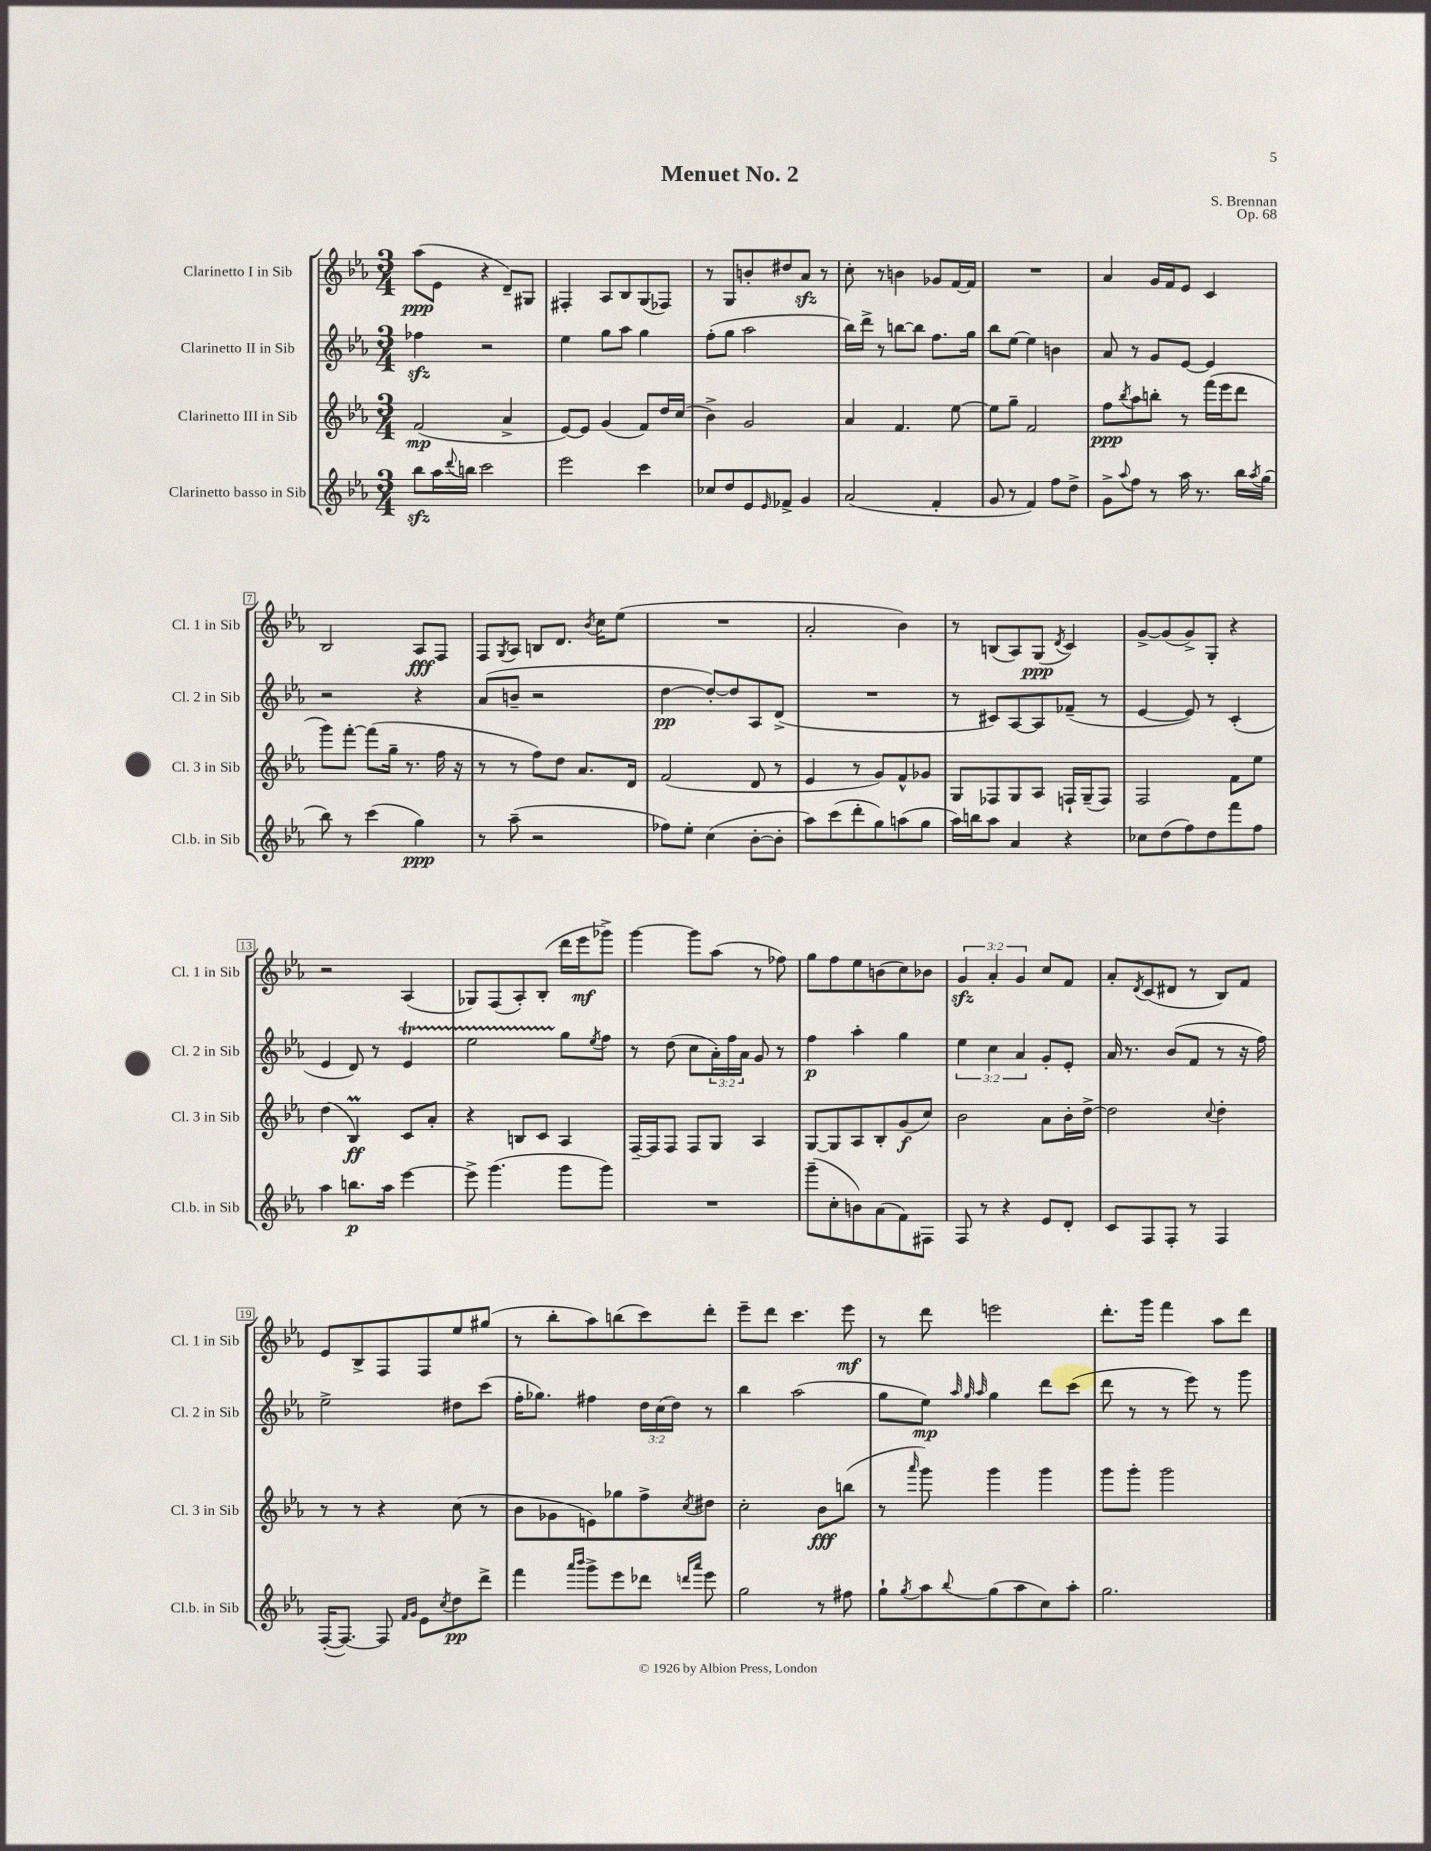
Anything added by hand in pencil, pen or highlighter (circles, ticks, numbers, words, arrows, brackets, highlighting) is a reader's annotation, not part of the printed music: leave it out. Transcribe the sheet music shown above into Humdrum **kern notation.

**kern	**kern	**kern	**kern
*staff4	*staff3	*staff2	*staff1
*clefG2	*clefG2	*clefG2	*clefG2
*k[b-e-a-]	*k[b-e-a-]	*k[b-e-a-]	*k[b-e-a-]
*M3/4	*M3/4	*M3/4	*M3/4
8bb-	(2f	4ff-	(8aa-
16aa-	.	.	8e-
8qqddd	.	.	.
16bb	.	.	.
2ccc	.	2r	4r
.	4a-^	.	8d~)
.	.	.	8G#
=	=	=	=
2eee-	[8e-)	4ee-	4F#'
.	8e-]	.	.
.	(4g	8gg	8A-
.	.	8aa-	8B-
4ccc	8f)	4gg	(8G
.	16dd	.	8F-)
.	(16cc	.	.
=	=	=	=
8cc-	4b-^)	(8ff'	8r
8dd	.	8gg	8G
8e-	2g	2aa-	8b'
16qqe-	.	.	.
8f-^	.	.	8dd#
4g	.	.	8a-
.	.	.	8r
=	=	=	=
(2a-	4a-	16bb-)	8cc'
.	.	16ddd^	.
.	.	8r	8r
.	4.f	[8bb	4b
.	.	8bb]	.
4f'	.	8.ff	8g-
.	[8ee-	.	[16f
.	.	16gg	16f]
=	=	=	=
8g	8ee-]	8bb-	2.r
8r	8gg~	[8ee-	.
4f)	2f	4ee-]	.
8ff	.	4b	.
8dd^	.	.	.
=	=	=	=
8g^	8ff	8a-	4a-
8qqaa-	8qbb-	.	.
8ff	8aa-	8r	.
8r	8bb'	8g	16g
.	.	.	16f
16aa-	8r	[8e-	8e-
8.r	.	.	.
.	(16fff	4e-]	4c
.	16eee-	.	.
16bb-	8ddd	.	.
8qaa-	.	.	.
(16gg	.	.	.
=	=	=	=
8bb-)	8ggg)	2r	2B-
8r	[8fff'	.	.
(4ccc	(8fff]	.	.
.	16gg~	.	.
.	8.r	.	.
4gg)	.	4r	8A-
.	16ff	.	8F
.	16r	.	.
=	=	=	=
8r	8r	(8a-	8F
.	.	.	8qG
(8aa-~	8r	8b~	8A-
2r	8ff)	2r	8B
.	8dd	.	8.d
.	8.a-	.	.
.	.	.	8qb-
.	.	.	16cc
.	.	.	(8ee-
.	16d	.	.
=	=	=	=
8ff-)	(2f	[4dd	2.r
8ee-'	.	.	.
(4cc	.	8dd'_)	.
.	.	8dd]	.
[8b-'	8d	8A-	.
8b-']	8r	(8d^	.
=	=	=	=
8aa-)	4e-	2.r	2a-'
(8ccc	.	.	.
8ddd'	8r	.	.
8gg)	8g)	.	.
(8aa	8f^^	.	4b-)
8gg	8g-	.	.
=	=	=	=
16aa-)	8G	8r	8r
16bb	.	.	.
8aa-	8F-	8c#)	(8B
4a-	8G	[8A-	8A-)
.	8A-	8A-]	(8G
.	.	.	8qd
4r	16F`	(8f-~	4c)
.	(16G~	.	.
.	8F)	8r	.
=	=	=	=
8cc-	2F	[4e-	[8g^
(8dd	.	.	(8g]
8ff)	.	8e-])	8g^)
8dd	.	8r	8G'
8fff	8f	(4c'	4r
8ff	8ee-	.	.
=	=	=	=
4aa-	(4dd	4e-	2r
8.bb	4B-)	8d)	.
.	.	8r	.
16aa-	.	.	.
[4eee-	8c	4e-	(4A-
.	8a-'	.	.
=	=	=	=
8eee-^]	4r	2ee-	8G-)
(4.ggg	.	.	(8F
.	8B	.	8A-')
.	8c	.	(8B-'
8ggg	4A-	8gg	16ddd
.	.	.	16eee-
.	.	8qee-	.
8ggg)	.	8ff	8ggg-^)
=	=	=	=
2.r	[16F~	8r	[4ggg
.	16F]	.	.
.	8F	(8dd	.
.	8F	8cc	8ggg]
.	8G	24a-')	(8aa-
.	.	24ff	.
.	.	24a-	.
.	4A-	8g	8r
.	.	8r	8ff-)
=	=	=	=
(8ggg~	[8G	4ff	8gg
8cc'	8G]	.	8ff
8b)	8A-	4aa-'	8ee-
(8a-	8B-'	.	(8b
8f)	(8g	4gg	8cc)
8F#	8cc)	.	8b-
=	=	=	=
8F	2b-	6ee-	6g
8r	.	.	.
.	.	6cc	6a-'
4r	.	.	.
.	.	6a-	6g
8e-	8a-	8g'	8cc
8d'	16b-'	8e-'	8f
.	[16dd^	.	.
=	=	=	=
8c	2dd]	16a-	8a-'
.	.	8.r	.
.	.	.	8qd
8F	.	.	(8c
8F'	.	(8b-	8d#
8r	.	8f	8r
.	8qqcc	.	.
4F	4dd'	8r	8B-)
.	.	16r	8f
.	.	16ff)	.
=	=	=	=
([16F'	8r	2ee-^	8e-
8.F_)	.	.	.
.	8r	.	8B-^
8F]	4r	.	8F
16qqf	.	.	.
16qqg	.	.	.
8e-	.	.	8F
8qcc	.	.	.
8dd	(8cc	8dd#	8ee-
8ddd^	8r	(8ccc	(8gg#
=	=	=	=
4fff	8b-	16ff'	8r
.	.	8.gg-)	.
.	8g-	.	8bb-'
16qqaaa-	.	.	.
16qqbbb-	.	.	.
8ggg^	8e)	4ff#	8aa-)
8eee-	8gg-	.	(8bb
8ddd-	8ff^	24dd	8ccc)
.	.	(24cc	.
.	.	24dd)	.
16qqddd	.	.	.
16qqaaa-	8qcc	.	.
8eee-	8dd#	8r	8ddd'
=	=	=	=
2gg	2cc'	4bb-	8eee-~
.	.	.	8ddd
.	.	(2aa-	4.ccc
8r	8b-	.	.
8ff#	(8bb	.	8eee-
=	=	=	=
8gg`	8r	8gg	8r
8qgg	16qqaaa-	.	.
8aa-	8ggg)	8ee-)	8ddd
.	.	32qqaa-	.
.	.	32qqgg	.
8qqbb-	.	32qqaa-	.
(8gg	4ggg	4gg	2eee
8aa-	.	.	.
8cc)	4ggg	8ddd	.
8aa-'	.	(8ccc	.
=	=	=	=
2.gg	8ggg	8ddd	8.ddd'
.	8ggg'	8r	.
.	.	.	16ggg
.	2ggg	8r	4fff
.	.	8eee-)	.
.	.	8r	8aa-
.	.	8ggg	8ddd
==	==	==	==
*-	*-	*-	*-
